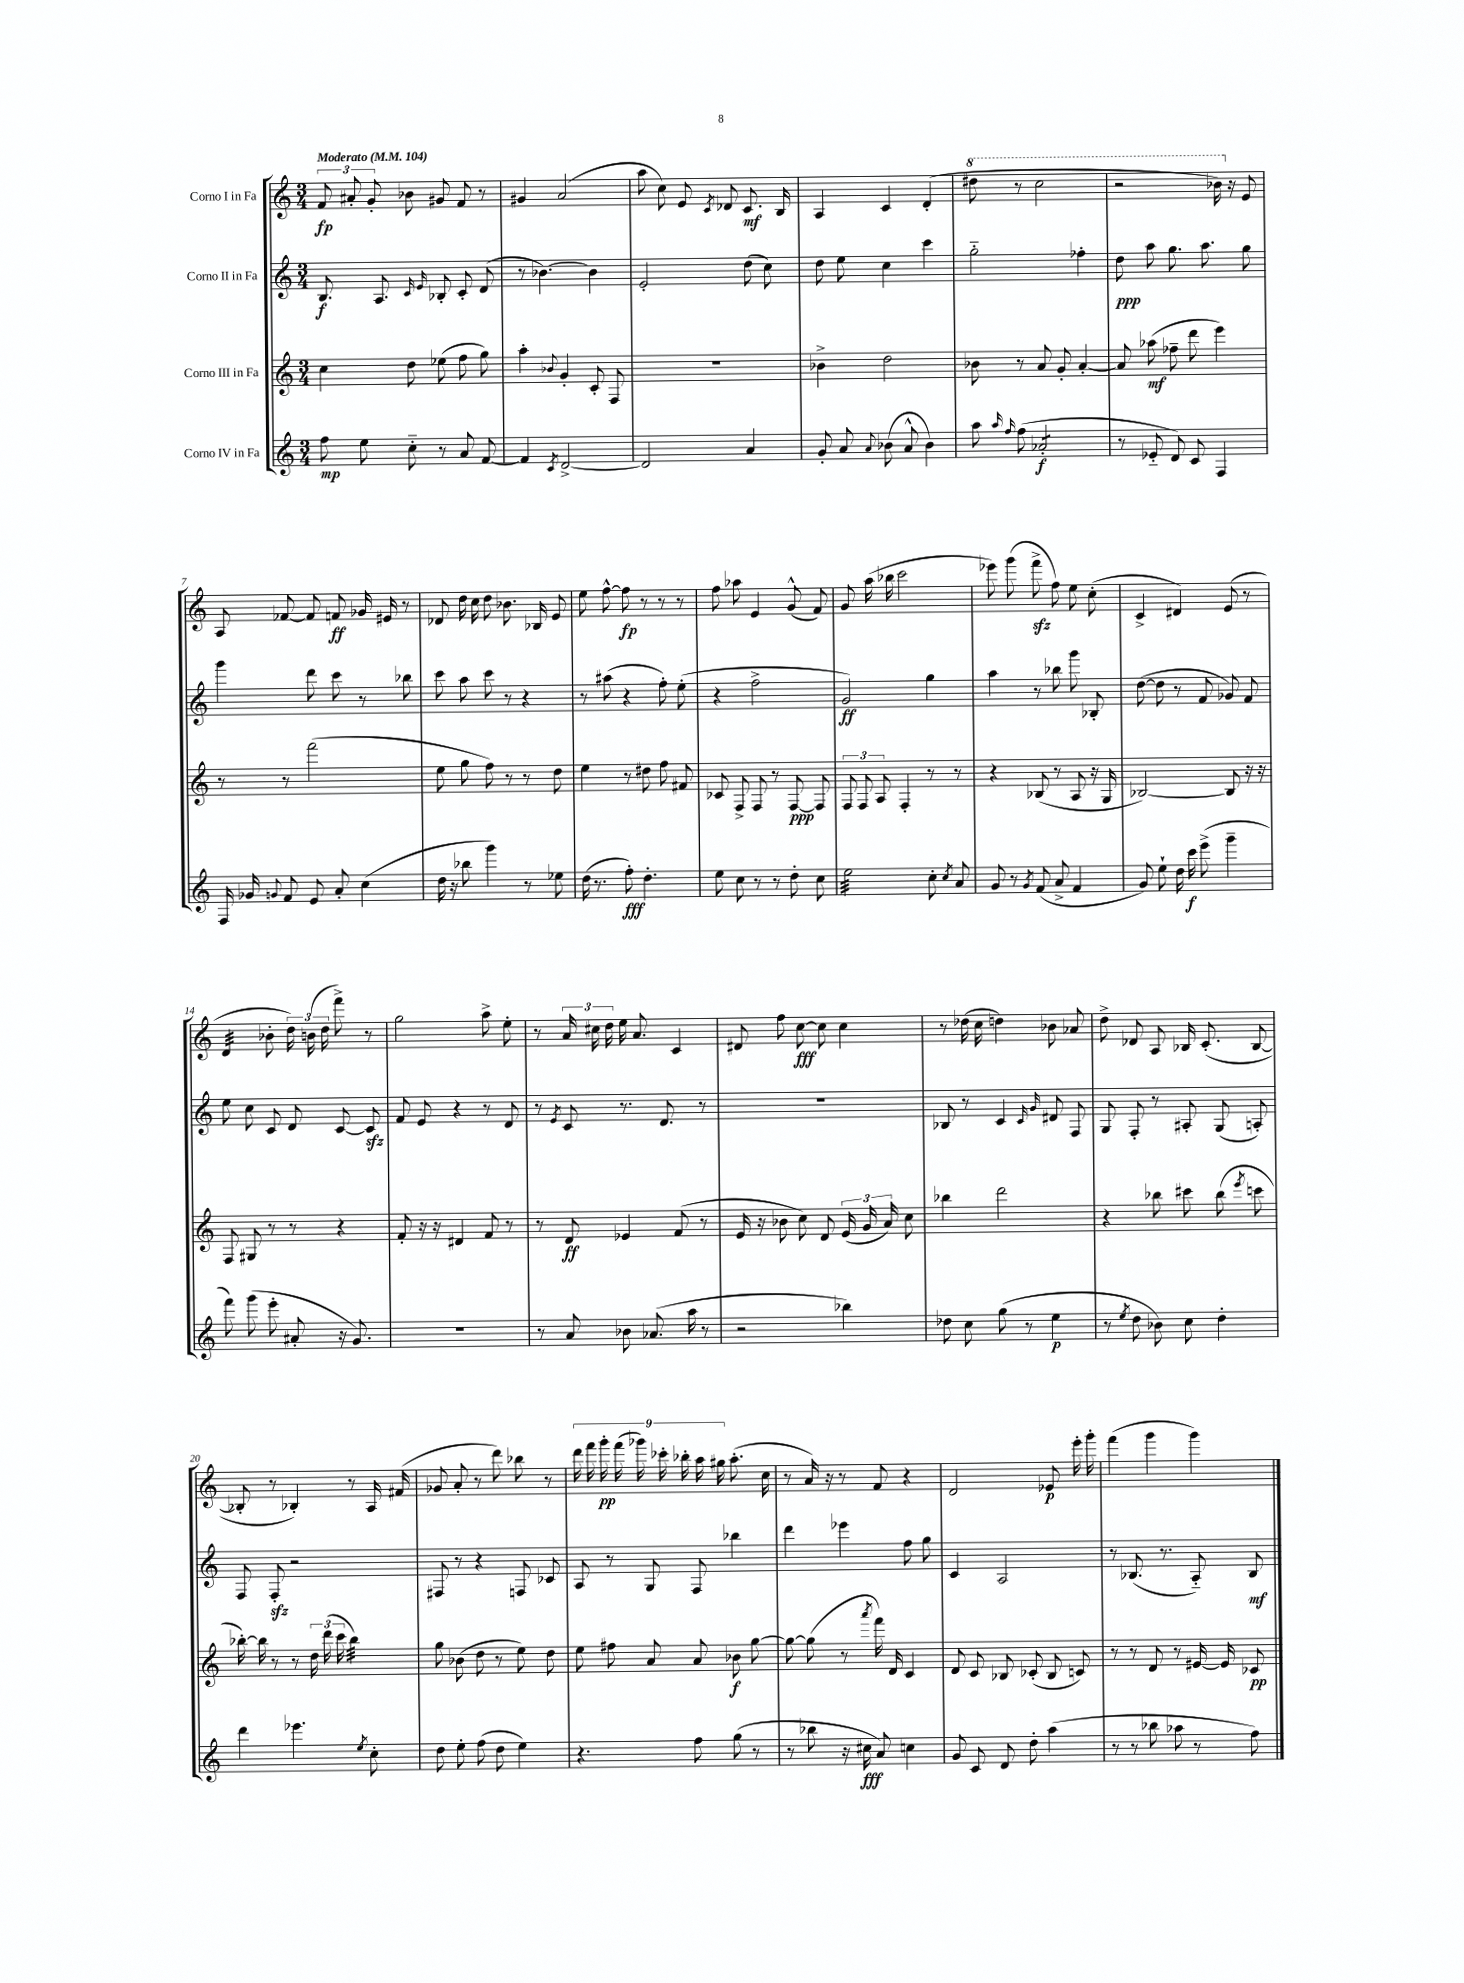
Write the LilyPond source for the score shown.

<<
\new StaffGroup <<
\new Staff = "s0" \with { instrumentName = "Corno I in Fa" } {
    \clef treble \key c \major \numericTimeSignature \time 3/4 \tempo "Moderato" 4 = 104
    \autoBeamOff \tuplet 3/2 { f'8\fp ais'8-. g'8-. } bes'8 gis'8 f'8 r8 |
    gis'4 a'2( |
    a''8 c''8) e'8 \acciaccatura { c'8 } des'8 c'8.\mf b16 |
    a4 c'4 d'4-.( |
    \ottava #1 dis'''8 r8 c'''2 |
    r2 bes''16) \ottava #0 r16 e'8 |
    a8 fes'8~ fes'8 f'8\ff ges'16 eis'16 r8 |
    des'8 d''16 c''16 d''8 bes'8. bes16 e'8 |
    e''8 f''8~-^ f''8\fp r8 r8 r8 |
    f''8 aes''8 e'4 g'8-^( f'8) |
    g'8 a''16( bes''16 c'''2 |
    ees'''8) g'''8( f'''8->\sfz f''8) e''8 c''8-.( |
    c'4-> dis'4) e'8( r8 |
    d'4:32 bes'8-. \tuplet 3/2 { d''16) b'16( d''16 } f'''8->) r8 |
    g''2 a''8-> e''8-. |
    r8 \tuplet 3/2 { a'16 cis''16 d''16 } e''16 a'8. c'4 |
    dis'8 f''8 c''8~\fff c''8 c''4 |
    r8 des''16( c''16 d''4) bes'8 aes'8 |
    d''8-> des'8 a8 bes16 c'8.-.( bes8~ |
    bes8-. r8 bes4-.) r8 a16 fis'16( |
    ges'8 a'8-. r8 d'''8) bes''8 r8 |
    \tuplet 9/8 { d'''16 f'''16 g'''16-.\pp f'''16( ges'''16) ces'''16-. bes''16-. a''16 gis''16 } a''8.-.( c''16 |
    r8 a'16) r16 r8 f'8 r4 |
    d'2 ees'8\p e'''16-. g'''16-. |
    f'''4( g'''4 g'''4) \bar "|." |
}
\new Staff = "s1" \with { instrumentName = "Corno II in Fa" } {
    \clef treble \key c \major \numericTimeSignature \time 3/4
    \autoBeamOff b8.\f a8. \grace { c'16 e'16 } bes8-. c'8-. d'8( |
    r8 bes'4.~) bes'4 |
    e'2-. d''8( c''8) |
    d''8 e''8 c''4 c'''4 |
    g''2-_ fes''4-. |
    d''8\ppp a''8 g''8. a''8. g''8 |
    g'''4 d'''8 c'''8 r8 bes''8 |
    c'''8 a''8 c'''8 r8 r4 |
    r8 ais''8( r4 f''8-.) e''8-.( |
    r4 f''2-> |
    g'2\ff) g''4 |
    a''4 r8 bes''8 g'''8 bes8-. |
    d''8~( d''8 r8 f'8 ges'8) f'8 |
    e''8 c''8 c'8 d'8 c'8~ c'8\sfz |
    f'8 e'8 r4 r8 d'8 |
    r8 \acciaccatura { e'8 } c'8 r8. d'8. r8 |
    R2. |
    bes8 r8 c'4 \grace { c'16 g'16 } dis'8 f8 |
    g8 f8-. r8 ais8-. g8( a8-.) |
    f8 f8-.\sfz r2 |
    fis8 r8 r4 f8 ces'8 |
    a8 r8 g8 f8 bes''4 |
    d'''4 ees'''4 f''8 g''8 |
    c'4 a2 |
    r8 bes8.( r8. a8-_) bes8\mf \bar "|." |
}
\new Staff = "s2" \with { instrumentName = "Corno III in Fa" } {
    \clef treble \key c \major \numericTimeSignature \time 3/4
    \autoBeamOff c''4 d''8 ees''8( f''8 g''8) |
    a''4-. \appoggiatura { bes'8 } g'4-. c'8-. f8 |
    R2. |
    bes'4-> d''2 |
    bes'8 r8 a'8 g'8-. a'4~-. |
    a'8 aes''8\mf( fes''8-- d'''8 e'''4) |
    r8 r8 f'''2( |
    e''8 g''8 f''8) r8 r8 d''8 |
    e''4 r8 dis''8 f''8 fis'8 |
    ces'8 f8-> f8 r8 f8~\ppp f8 |
    \tuplet 3/2 { f8 f8 a8 } f4-. r8 r8 |
    r4 bes8( r8 a8 r16 g16 |
    bes2~) bes8 r16 r16 |
    f8 gis8 r8 r8 r4 |
    f'8-. r16 r16 dis'4 f'8 r8 |
    r8 d'8\ff ees'4 f'8( r8 |
    e'16 r16 bes'8 c''8) d'8 \tuplet 3/2 { e'16( g'16 a'16) } c''8 |
    bes''4 d'''2 |
    r4 bes''8 cis'''8 bes''8( \acciaccatura { e'''8 } c'''8 |
    bes''16~-.) bes''16 r8 r8 \tuplet 3/2 { d''16 d'''16( c'''16 } bes''4:32) |
    g''8 bes'8( d''8 r8 e''8) d''8 |
    e''8 fis''8 a'8 a'8 bes'8\f g''8~ |
    g''8~ g''8( r8 \acciaccatura { a'''8 } f'''16) d'16 c'4 |
    d'8 c'8 bes8 ces'8-.( bes8 c'8) |
    r8 r8 d'8 r8 eis'16~ eis'16 ces'8\pp \bar "|." |
}
\new Staff = "s3" \with { instrumentName = "Corno IV in Fa" } {
    \clef treble \key c \major \numericTimeSignature \time 3/4
    \autoBeamOff f''8\mp e''8 c''8-_ r8 a'8 f'8~ |
    f'4 \acciaccatura { c'8 } d'2~-> |
    d'2 a'4 |
    g'8-. a'8 \appoggiatura { a'8 } bes'8( a'8-^ bes'4) |
    a''8 \grace { a''16 f''16 } f''8( aes'2:8-.\f |
    r8 ees'8-_ d'8) c'8 f4 |
    f16 ges'16 \appoggiatura { g'8 } f'8 e'8 a'8-. c''4( |
    d''16 r16 bes''8 g'''4) r8 ees''8 |
    d''16( r8. f''8-.\fff) d''4.-. |
    e''8 c''8 r8 r8 d''8-. c''8 |
    e''2:32 c''8-. \acciaccatura { c''8 } a'8 |
    g'8 r8 \acciaccatura { g'8 } f'8( a'8-> f'4 |
    g'8) e''8-! d''16 c'''16\f e'''8->( g'''4-- |
    f'''8) g'''8( e'''8-. ais'8-. r16 g'8.) |
    R2. |
    r8 a'8 bes'8 aes'8.( a''16 r8 |
    r2 bes''4) |
    des''8 c''8 g''8( r8 e''4\p |
    r8 \acciaccatura { e''8 } d''8 bes'8) c''8 d''4-. |
    d'''4 ees'''4. \acciaccatura { e''8 } c''8-. |
    d''8 e''8-. f''8( d''8 e''4) |
    r4. f''8 g''8( r8 |
    r8 bes''8 r16 cis''16\fff a'8) c''4 |
    g'8 c'8 d'8 d''8-. a''4( |
    r8 r8 bes''8 aes''8 r8 f''8) \bar "|." |
}
>>
>>
